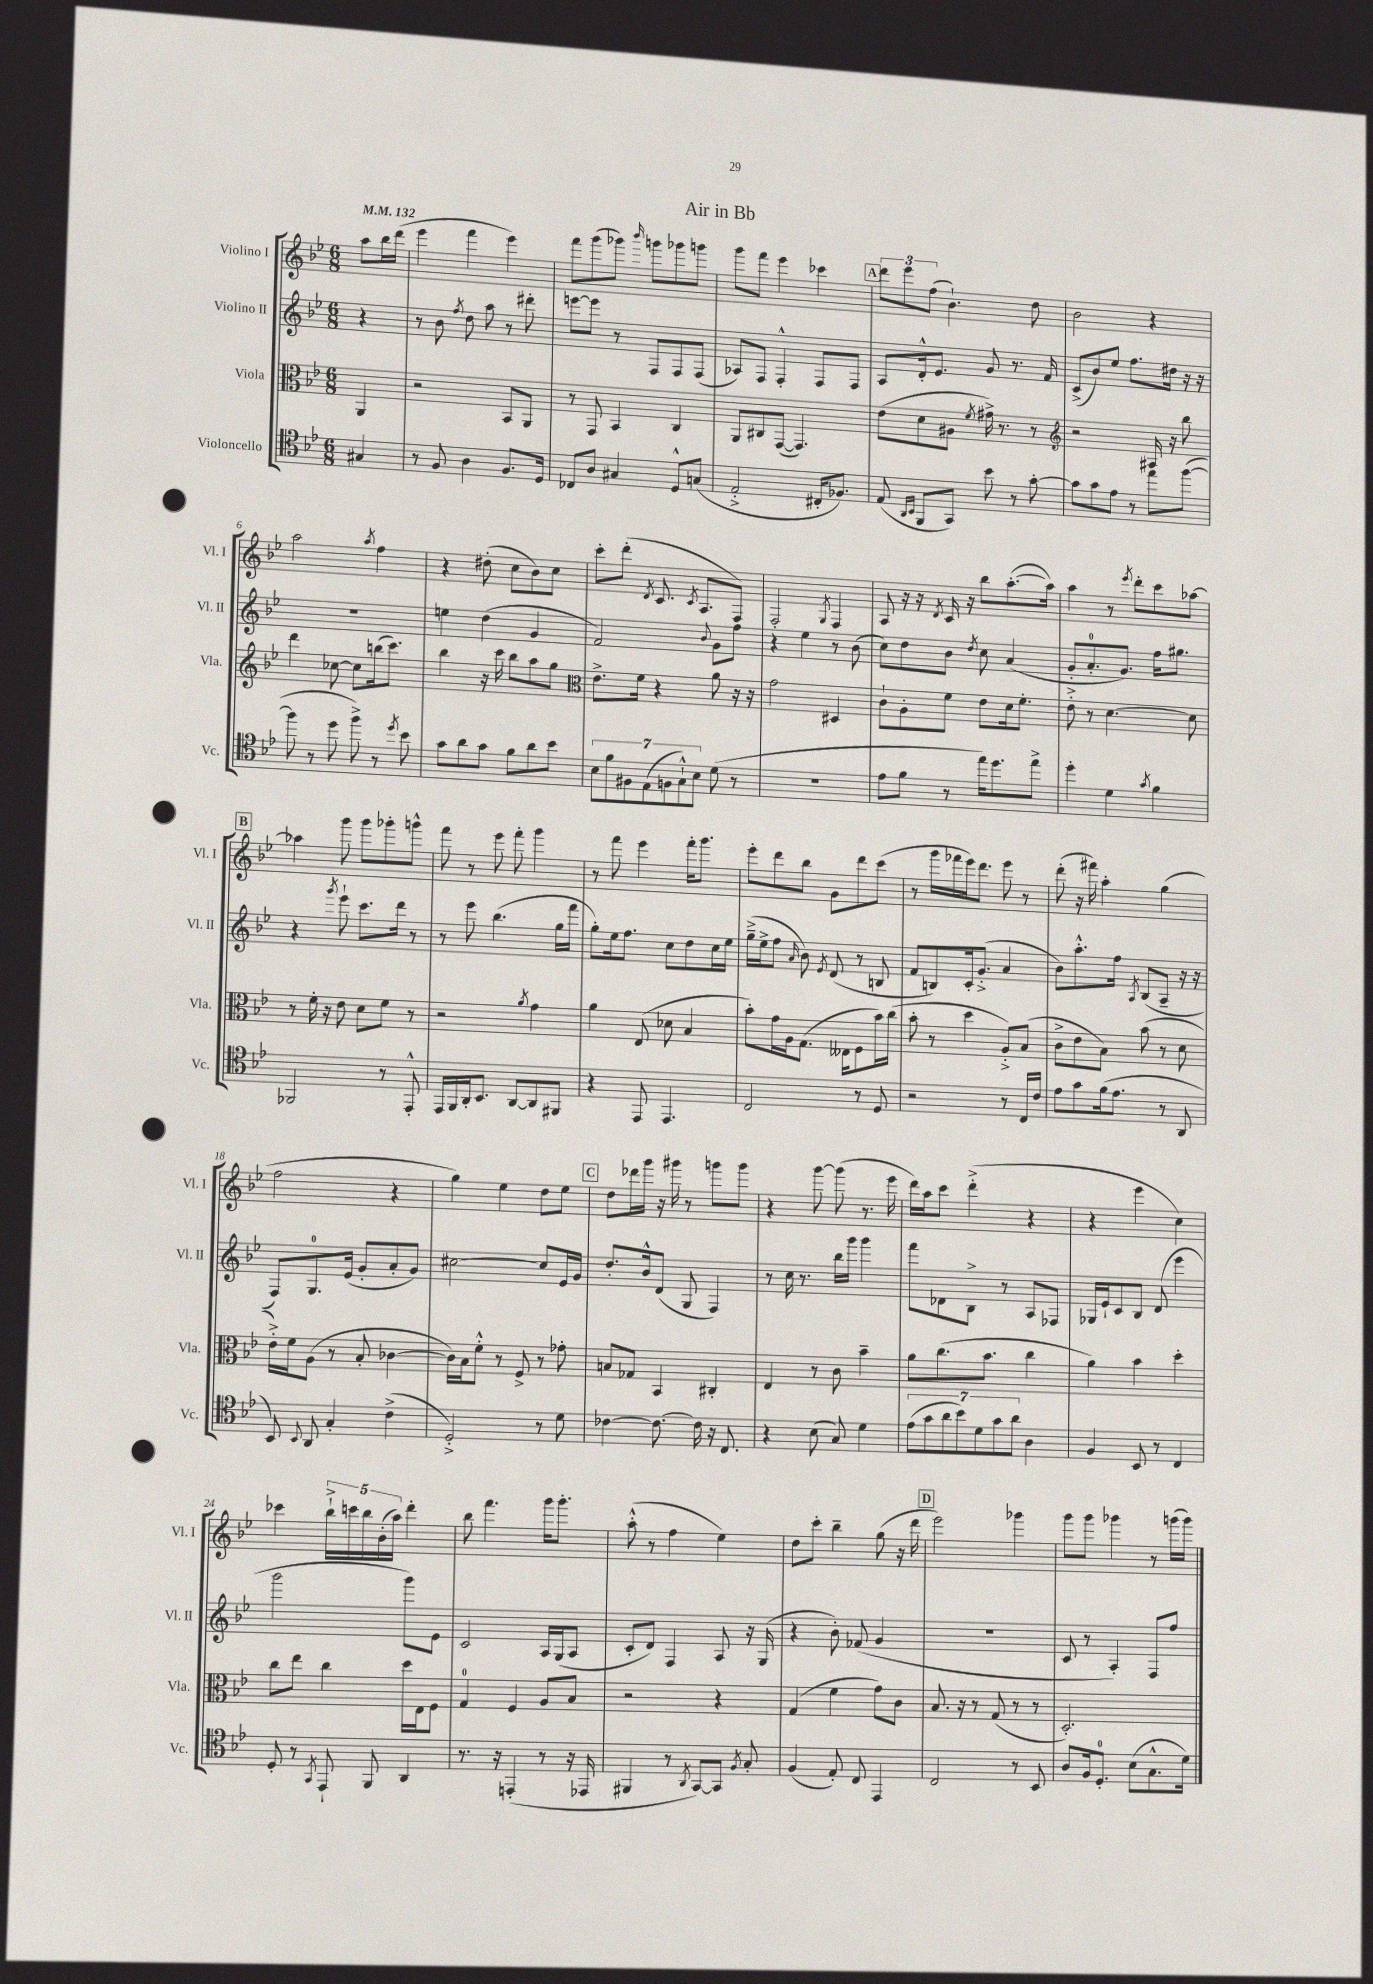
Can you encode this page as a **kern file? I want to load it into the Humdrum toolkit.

**kern	**kern	**kern	**kern
*staff4	*staff3	*staff2	*staff1
*clefC4	*clefC3	*clefG2	*clefG2
*k[b-e-]	*k[b-e-]	*k[b-e-]	*k[b-e-]
*M6/8	*M6/8	*M6/8	*M6/8
*MM132	*MM132	*MM132	*MM132
4G#	4AA	4r	8aa
.	.	.	16bb-
.	.	.	(16ddd
=	=	=	=
8r	2r	8r	4eee-
8F	.	8b-	.
.	.	8qff	.
4A	.	8dd	4fff
.	.	8aa	.
8.F	8BB-	8r	4eee-)
.	8AA	8ddd#'	.
16D	.	.	.
=	=	=	=
8C-	8r	[8eee	8fff
8A	8GG	8eee]	(8ggg
4G#	4BB-	8r	8ggg-)
.	.	.	16qqbbb-
.	.	8F	8ggg
8D^^	4C	8F	8ggg-
(8G	.	(8F	8ggg
=	=	=	=
2E-'^	8AA	8A-)	8ggg
.	8C#	8F	8fff
.	([8GG	4F'^^	4eee-
.	4.GG])	.	.
16C#'	.	8F	4ccc-
8.F-)	.	.	.
.	.	8F	.
=	=	=	=
(8E-	(8e-	8A	12ddd
.	.	.	12eee-
16qqAA	.	.	.
16qqBB-	.	.	.
8FF	8d	16d'^^	.
.	.	.	(12ff
.	.	8.e-	.
8GG)	8A#	.	4.b-`)
.	8qf	.	.
8b-	16g#^)	8g	.
.	8.r	.	.
8r	.	8.r	.
[8g'	8r	.	8dd
.	.	16f	.
=	=	=	=
*	*clefG2	*	*
8g]	2r	(8c^	2b-
8g	.	8b-)	.
8e-	.	8ee-	.
8r	.	8.ff	.
8ee-	16A#	.	4r
.	16r	16dd#	.
([8ff	8bb-	16r	.
.	.	16r	.
=	=	=	=
8ff]	4ddd	2.r	2aa
8r	.	.	.
8dd	[8cc-	.	.
8ff^)	8cc-]	.	.
.	.	.	8qaa
8r	(16bb	.	4ff
.	8.ccc)	.	.
8qdd	.	.	.
8b-	.	.	.
=	=	=	=
8g	4bb-	4ee	4r
8a	.	.	.
8g	16r	(4dd	(8dd#'
.	16ccc	.	.
8f	8bb-	.	8cc
8a	8aa	4g	8b-)
8b-	8gg	.	8cc
=	=	=	=
*	*clefC3	*	*
14B-	8.e-^	2f)	8ccc'
14f	.	.	.
.	.	.	(8ddd'
14F#	.	.	.
.	16f	.	.
(14E-	.	.	.
.	.	.	8qd
.	4r	.	8.c
14F	.	.	.
14G`^^)	.	.	.
14B-	.	.	.
.	.	.	8qc
.	.	.	8.A
.	.	8qqb-	.
(8d	8a	8g	.
8r	16r	8ff	8F)
.	16r	.	.
=	=	=	=
2.r	2g	4r	2F'
.	.	4ee-	.
.	.	.	8qG
.	4D#	8r	4F
.	.	(8b-	.
=	=	=	=
8e-	8c`	8cc)	8A
8f	8A'	8dd	16r
.	.	.	16r
.	.	.	8qd
8r	8f	8b-	16c
.	.	.	16r
.	.	8qdd	.
16ee-)	8e-	8cc	8bb-
8.dd	.	.	.
.	16d	(4a	([8.aa'
.	8.f'	.	.
8ee-^	.	.	.
.	.	.	16aa])
=	=	=	=
4dd'	8e-'^	8g'	4aa
.	8r	8.a'	.
4d	[4.d	.	8r
.	.	8.g)	.
.	.	.	8qeee-
.	.	.	8ddd'
8qg	.	.	.
4f	.	16ff	8ccc
.	.	8.gg#	.
.	8d]	.	[8aa-
=	=	=	=
2FF-	8r	4r	4aa-]
.	16f'	.	.
.	16r	.	.
.	.	8qggg	.
.	8e-	8eee-`	8ggg
.	8d	8.ccc	8ggg
8r	8f	.	8ggg-'
.	.	16ddd	.
8EE-'^^	8r	8r	8ggg^^
=	=	=	=
16EE-	2r	8r	8fff
16FF	.	.	.
16AA'	.	8eee-	8r
8.BB-	.	.	.
.	.	(4.bb-	8eee-
[8AA	.	.	8fff'
.	8qa	.	.
8AA]	4g	.	4ggg
8FF#	.	16gg	.
.	.	16fff	.
=	=	=	=
4r	4a	8gg')	8r
.	.	16ee-	8fff
.	.	8.ff	.
8EE-	(8E-	.	4eee-
4.EE-	8d-	8cc	.
.	4B-	8dd	16fff'
.	.	.	8.ggg
.	.	16cc	.
.	.	16ee-	.
=	=	=	=
2C	8b-')	(16gg~^	8eee-'
.	.	16ee-^	.
.	16g	8ff	8ddd
.	16A	.	.
.	.	16qqa	.
.	(8.G	8b-)	8bb-
.	.	8qe-	.
.	.	(8d	8g
.	16E--	.	.
8r	8F	8r	8ddd
8D	16b-)	8B	(8ccc
.	(16cc	.	.
=	=	=	=
2r	8b-'	8f	8r
.	8r	8B)	16ggg
.	.	.	16fff-
.	4dd	16c'	16eee-)
.	.	(8.g'^	8.ddd
8r	8A'^)	4a	8eee-
16C	(8B-	.	8r
16c	.	.	.
=	=	=	=
8e-	8c^	8b-)	(8ddd'
8g	8e-	8.aa'^^	16r
.	.	.	16fff#)
(16f	8B-)	.	4aa'
8.e-	.	16ff	.
.	.	8qA	.
.	(8b-	(8B-	.
8r	8r	8A~	(4gg
8AA	8d	16r	.
.	.	16r	.
=	=	=	=
8BB-)	16e-'^)	8F)	2ff
.	16f	.	.
8qqBB-	.	.	.
8AA	(8A	8.G	.
4G'	8r	.	.
.	.	(16e-	.
.	8B-'	8g'	.
(4c^	[4c-	8a'	4r
.	.	8g)	.
=	=	=	=
2D'^)	16c-])	[2cc#	4gg)
.	16B-	.	.
.	8f'^^	.	.
.	8r	.	4ee-
.	8F^	.	.
8r	8r	8cc#]	8dd
8d	8g-'	16e-	8ee-
.	.	16g	.
=	=	=	=
[4c-	8B	8.dd'	8dd
.	8G-	.	16ddd-
.	.	16b-^^	16ggg
8.c-_	4BB-	(8d	16r
.	.	.	16ggg#
.	.	8G	8r
16c-]	.	.	.
16r	4C#'	4F)	8ggg
8.C	.	.	.
.	.	.	8ggg
=	=	=	=
4r	4E-	8r	4r
.	.	16cc	.
.	.	8.r	.
(8B-	8r	.	[8ggg
8G)	8c	16bb-	(8ggg]
.	.	16ggg	.
4d	4b-~	4ggg	8.r
.	.	.	16eee-
=	=	=	=
(14e-	8a	8fff	16ddd)
.	.	.	16aa
14g	.	.	.
.	(8.cc	8d-	8ccc
14a	.	.	.
14b-)	.	.	.
.	.	8B-^	(4ddd'^
14d	.	.	.
.	8.b-	.	.
14g	.	.	.
.	.	8r	.
14a	.	.	.
4A	4cc	8A	4r
.	.	8F-	.
=	=	=	=
4F	4a)	16G-	4r
.	.	16e-`	.
.	.	8c	.
8BB-	4b-	8B-	4eee-
8r	.	(8d	.
4C	4dd'	4eee-	4cc)
=	=	=	=
8D'	8cc	2ggg	4ccc-
8r	8ee-	.	.
8qGG	.	.	.
8EE-`	4cc	.	20bb-`^
.	.	.	20ccc
.	.	.	20bb-
8FF	.	.	.
.	.	.	(20b-'
.	.	.	20aa)
4AA	16dd	8ggg)	4ddd'
.	16E-	.	.
.	8F	8e-	.
=	=	=	=
8.r	4G	2c	8bb-
.	.	.	4.fff
16r	.	.	.
(4EE'	4F	.	.
8r	8A	16A	16ggg
.	.	(16G	8.ggg'
16r	8B-	8A	.
16EE-	.	.	.
=	=	=	=
4FF#	2r	8c'	(8aa'^^
.	.	8d)	8r
8r	.	4F	4ff
8qAA	.	.	.
[8GG)	.	.	.
8GG]	4r	8A	4ee-)
8qF	.	.	.
8G'	.	16r	.
.	.	(16G	.
=	=	=	=
(4F	(4G	4r	8dd
.	.	.	8ccc'
8E-')	4f	8b-')	4bb-~
8C	.	(8f-	.
4EE-	8g)	4g	(8gg
.	8c	.	16r
.	.	.	16ddd
=	=	=	=
2C	8.B-	2.r	2eee-)
.	16r	.	.
.	8r	.	.
.	(8G	.	.
8r	8r	.	4ggg-
8BB-	8r	.	.
=	=	=	=
8A	2.D')	8c	8ggg
16F	.	8r	8ggg
8.D'	.	.	.
.	.	4A')	4ggg-
(8B-	.	.	.
8.G^^	.	8F	8r
.	.	8ff	(16ggg
16d)	.	.	16ggg)
==	==	==	==
*-	*-	*-	*-
